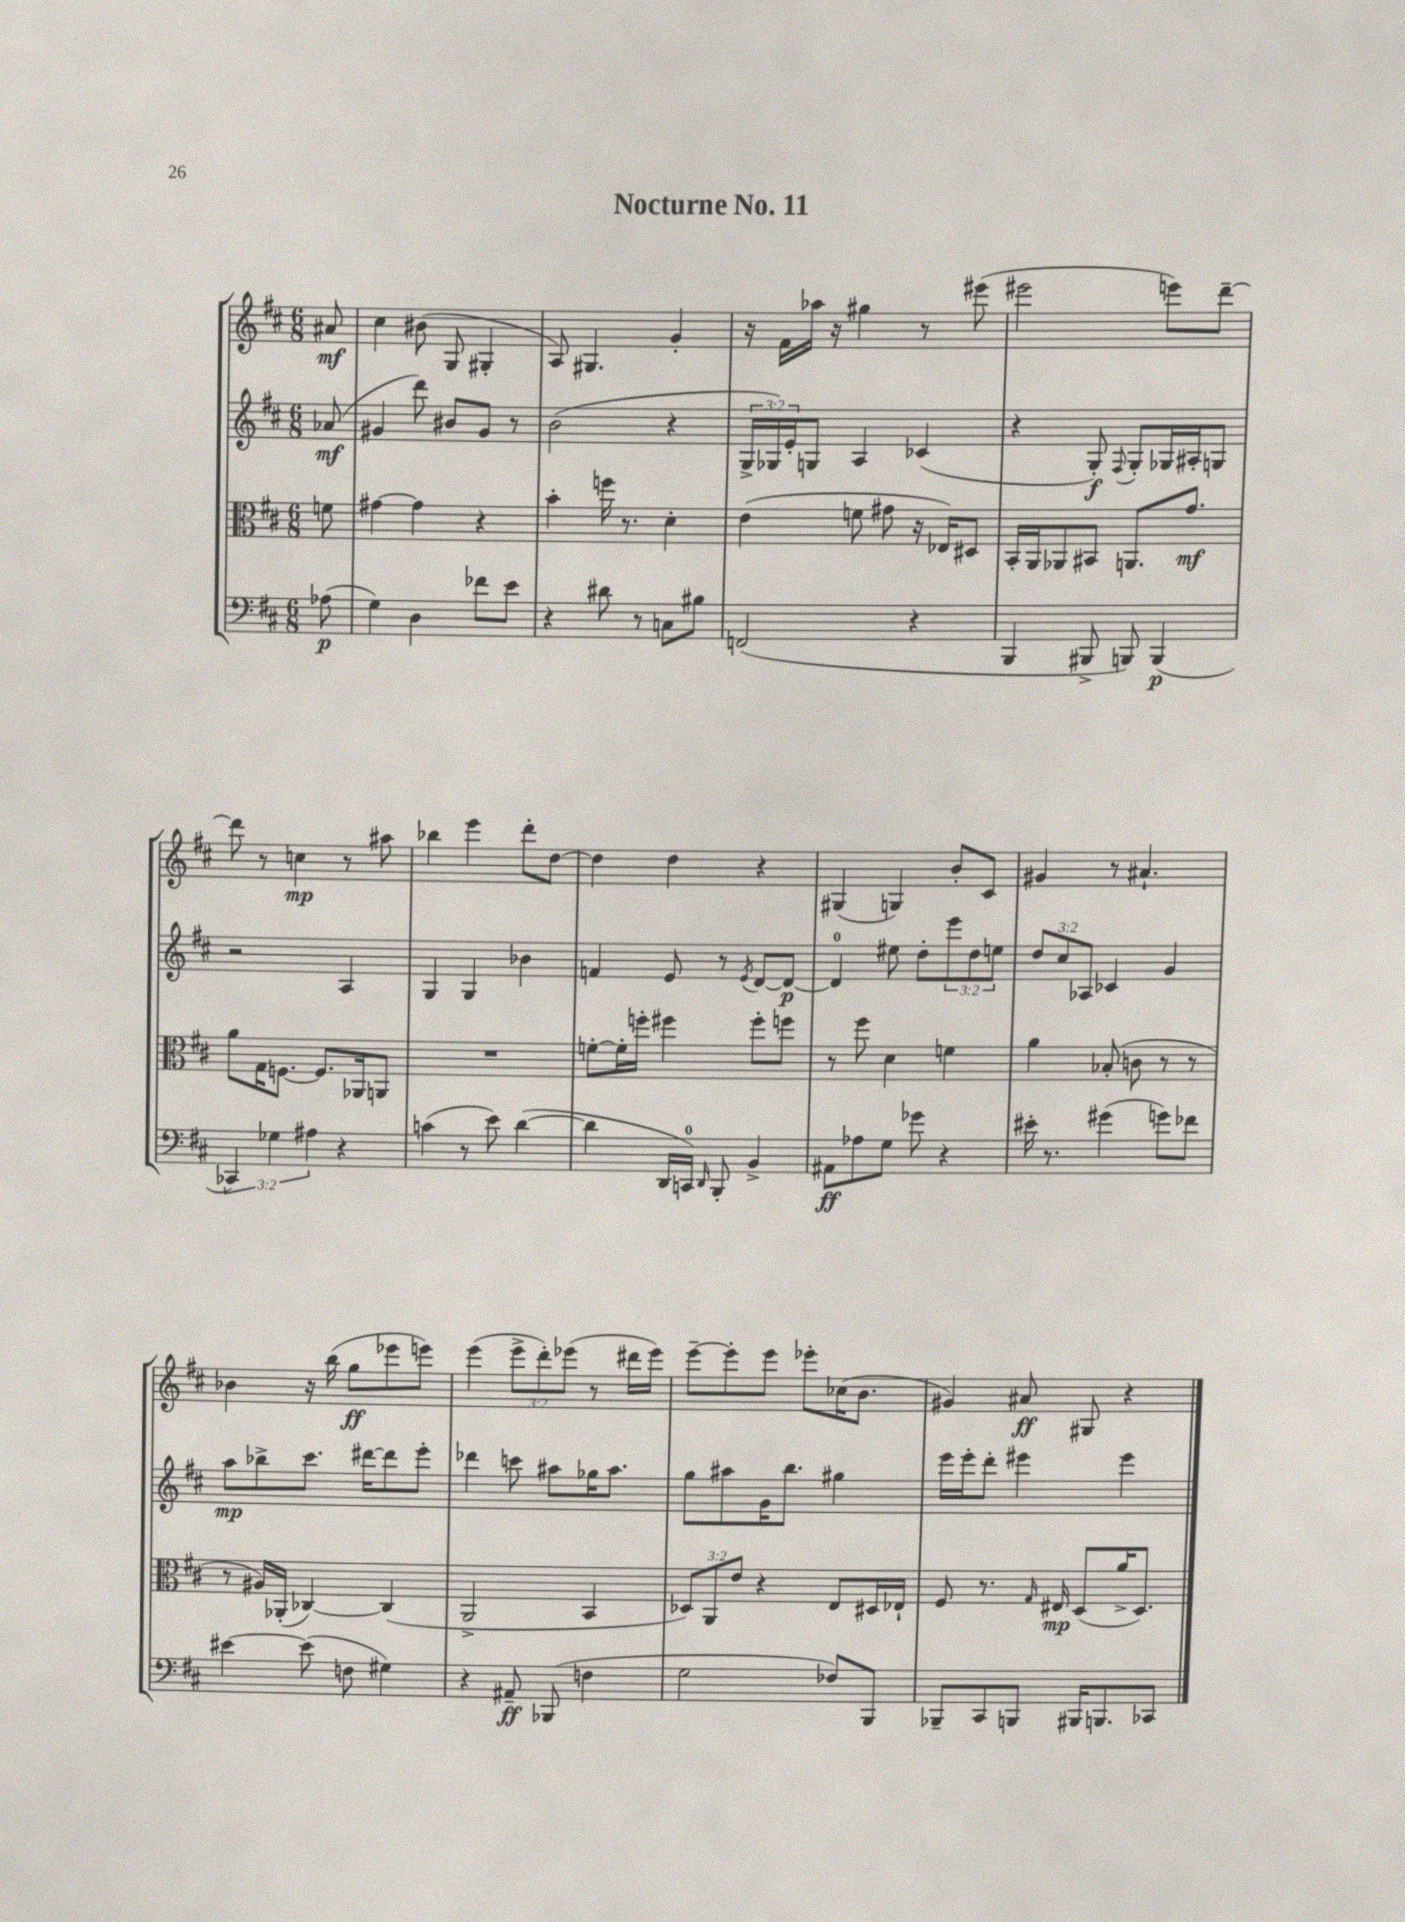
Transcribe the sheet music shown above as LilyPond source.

\header { title = "Nocturne No. 11" }
<<
\new StaffGroup <<
\new Staff = "s0" {
    \clef treble \key d \major \numericTimeSignature \time 6/8 \override Staff.TupletNumber.text = #tuplet-number::calc-fraction-text \partial 8
    ais'8\mf |
    cis''4 bis'8( g8 gis4-. |
    a8) gis4. g'4-. |
    r16 fis'16 aes''16 r16 gis''4 r8 eis'''8( |
    eis'''2 e'''8) d'''8~-- |
    d'''8 r8 c''4\mp r8 ais''8 |
    bes''4 e'''4 d'''8-. d''8~ |
    d''4 d''4 r4 |
    gis4( g4) b'8-. cis'8 |
    gis'4 r8 ais'4.-! |
    bes'4 r16 b''16( g''8\ff ees'''8 e'''8) |
    e'''4( \tuplet 3/2 { e'''8-> d'''8-.) ees'''8( } r8 dis'''16 ees'''16) |
    e'''8~-- e'''8-. e'''8 ees'''8-. ces''16( b'8. |
    gis'4) ais'8\ff gis8 r4 \bar "|." |
}
\new Staff = "s1" {
    \clef treble \key d \major \numericTimeSignature \time 6/8 \override Staff.TupletNumber.text = #tuplet-number::calc-fraction-text \partial 8
    aes'8\mf( |
    gis'4 d'''8) bis'8 gis'8 r8 |
    b'2( r4 |
    \tuplet 3/2 { g16-> ges16) e'16-. } g8 a4 ces'4( |
    r4 g8-.\f) \appoggiatura { fis8 } g8-. ges16 ais16-. g8 |
    r2 a4 |
    g4 g4 bes'4 |
    f'4 e'8 r8 \acciaccatura { e'8 } d'8~ d'8~\p |
    d'4-0 eis''8 d''8-. \tuplet 3/2 { e'''8 d''8 e''8 } |
    \tuplet 3/2 { d''8 cis''8 aes8 } ces'4 g'4 |
    a''8\mp bes''8-> cis'''8. dis'''16~ dis'''8 e'''8-. |
    des'''4 c'''8 ais''8 ges''16 ais''8. |
    g''8 ais''8 g'16 b''8. gis''4 |
    e'''16 e'''16-. d'''8-. eis'''4 eis'''4 \bar "|." |
}
\new Staff = "s2" {
    \clef alto \key d \major \numericTimeSignature \time 6/8 \override Staff.TupletNumber.text = #tuplet-number::calc-fraction-text \partial 8
    f'8 |
    gis'4~ gis'4 r4 |
    b'4-. f''16 r8. d'4-. |
    e'4( f'8 gis'8 r16 ees16) dis8 |
    b,16-. a,16 aes,8 bis,8 a,8. g'8.\mf |
    a'8 g16 f8.~ f8. aes,16 a,8 |
    R2. |
    f'8~-. f'16-. f''16-. fis''4 fis''8-. f''8 |
    r8 fis''8 d'4 f'4 |
    a'4 bes8-.( c'8 r8 r8 |
    r8 ais16) aes,16-.( ces4~) ces4( |
    a,2-> b,4 |
    \tuplet 3/2 { des8) a,8 e'8 } r4 e8 dis16 ees16-! |
    fis8 r8. \grace { g16 } eis16\mp d8( a'16-> d8.) \bar "|." |
}
\new Staff = "s3" {
    \clef bass \key d \major \numericTimeSignature \time 6/8 \override Staff.TupletNumber.text = #tuplet-number::calc-fraction-text \partial 8
    aes8\p( |
    g4) d4 fes'8 e'8 |
    r4 dis'8 r8 c8 bis8 |
    f,2( r4 |
    b,,4 bis,,8-> b,,8) b,,4\p( |
    \tuplet 3/2 { ces,4) ges4 ais4 } r4 |
    c'4( r8 e'8) d'4~( |
    d'4 d,16 c,16-0) \grace { d,16 } b,,8-. b,4-> |
    ais,8\ff aes8 g8 ges'8 r4 |
    eis'16-. r8. gis'4( g'8) fes'8 |
    eis'4~ eis'8( f8 gis4) |
    r4 ais,8--\ff bes,,8( f4 |
    g2 fes8) b,,8 |
    bes,,8-- cis,8 b,,8 bis,,16 b,,8. ces,8 \bar "|." |
}
>>
>>
\layout { \context { \Score \remove "Bar_number_engraver" } }
